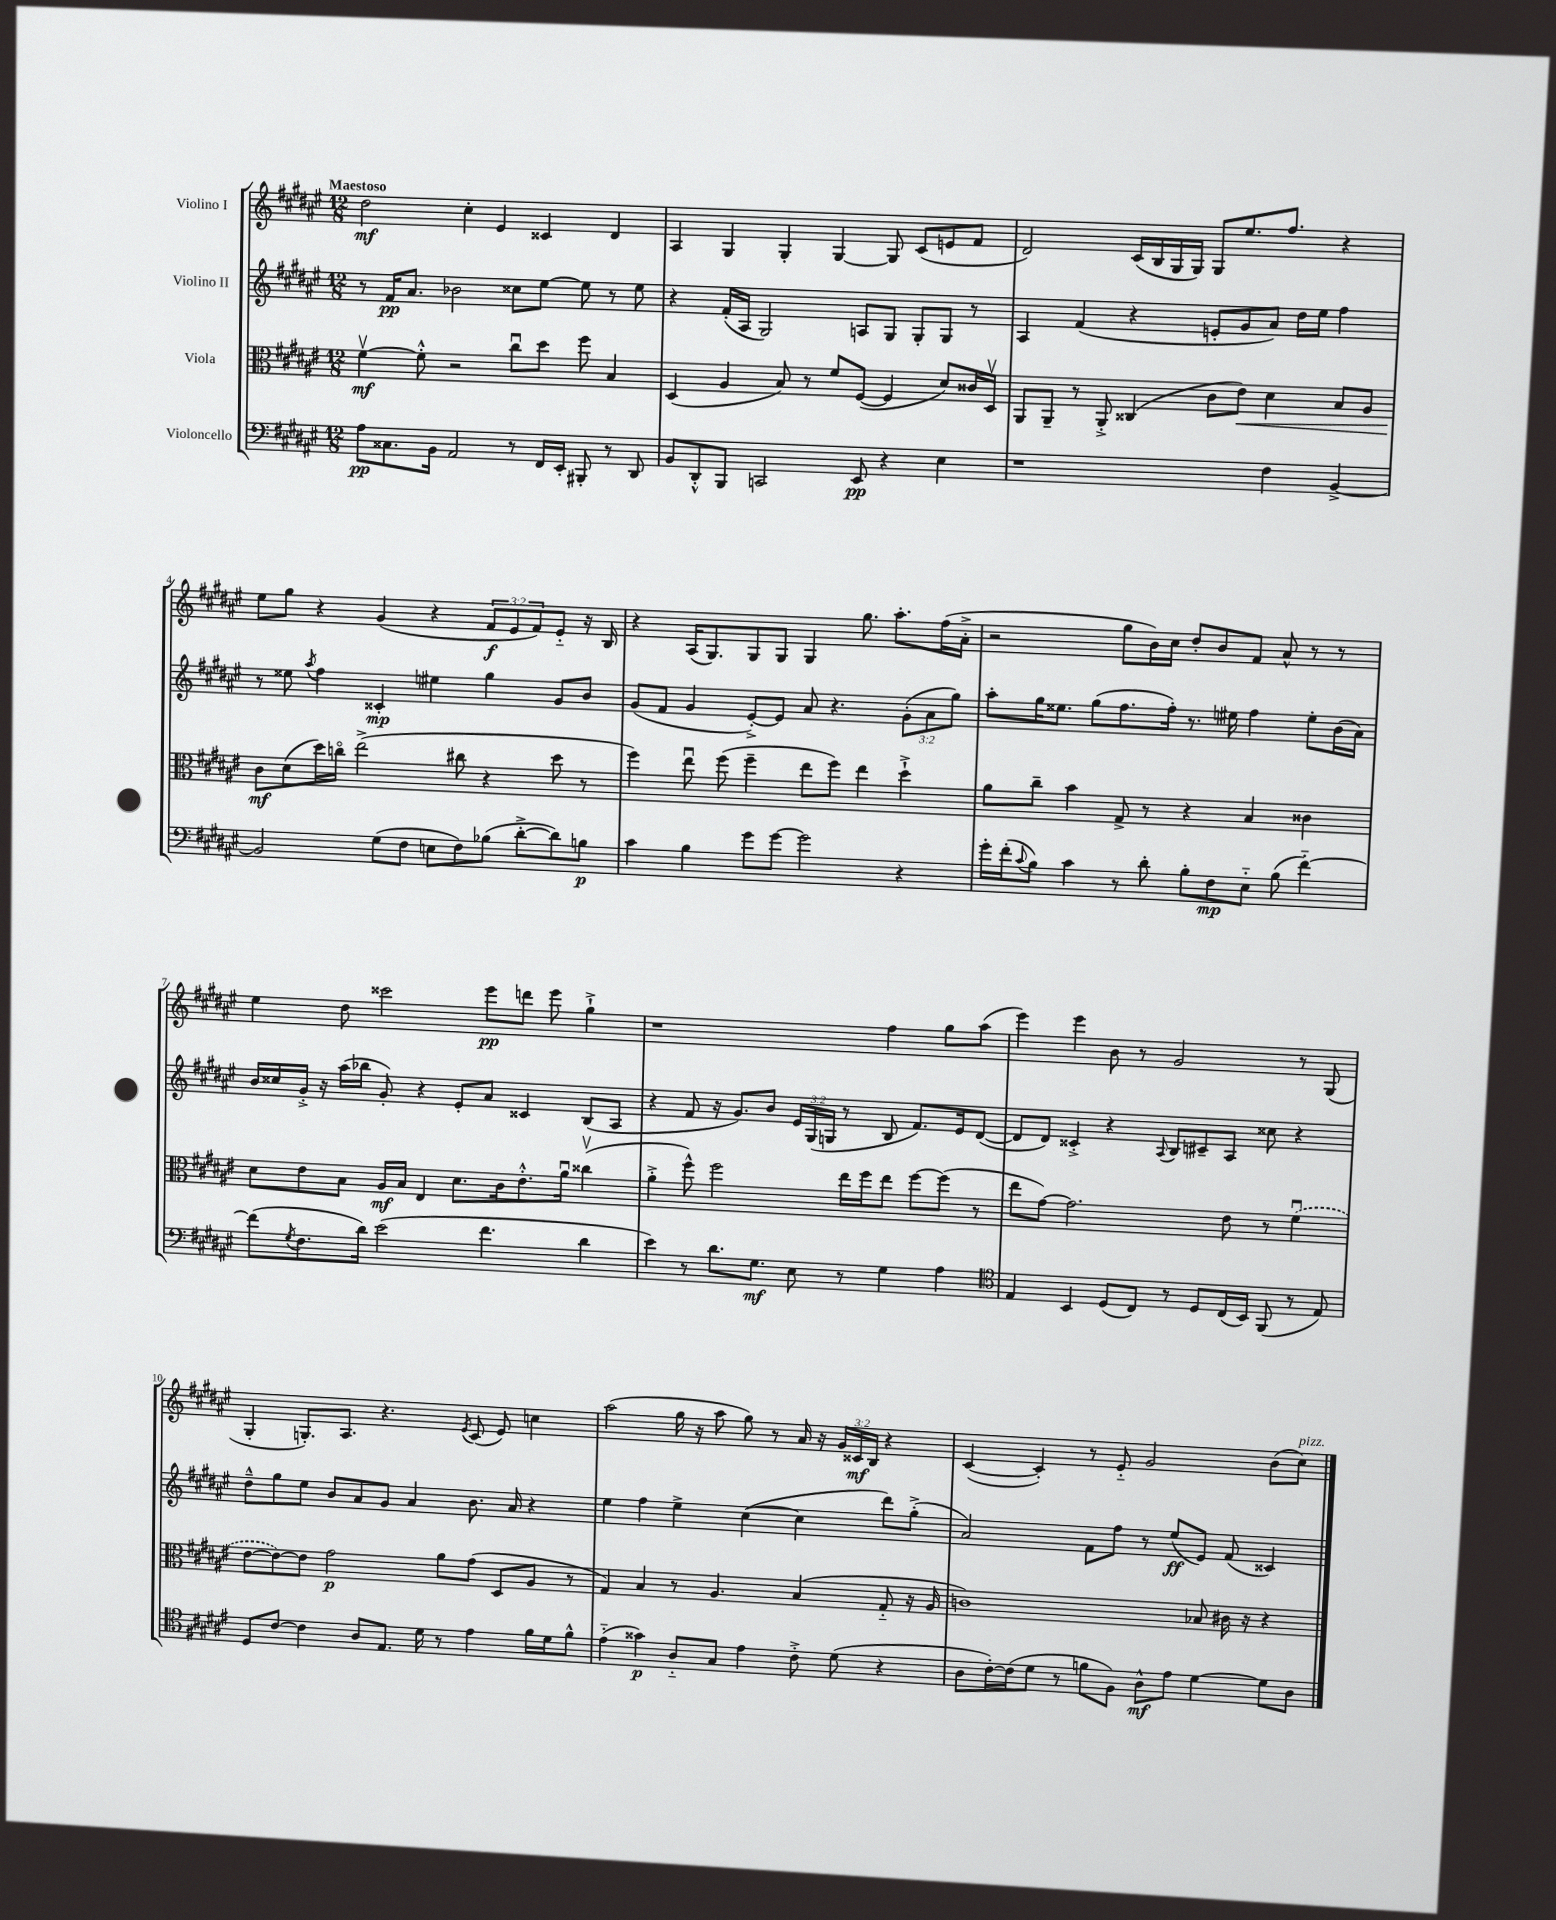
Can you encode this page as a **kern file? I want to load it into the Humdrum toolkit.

**kern	**kern	**kern	**kern
*staff4	*staff3	*staff2	*staff1
*clefF4	*clefC3	*clefG2	*clefG2
*k[f#c#g#d#a#e#]	*k[f#c#g#d#a#e#]	*k[f#c#g#d#a#e#]	*k[f#c#g#d#a#e#]
*M12/8	*M12/8	*M12/8	*M12/8
8A#	[4f#v	8r	2dd#
8.C##	.	16f#	.
.	.	8.a#	.
.	8f#'^^]	.	.
16BB	.	.	.
2AA#	2r	2b-	.
.	.	.	4cc#'
.	.	.	4e#
8r	8cc#u	8cc##	.
16FF#	8dd#	[8ee#	4c##
16EE#'	.	.	.
8BBB#'	8ff#	8ee#]	.
8r	4B	8r	4d#
8DD#	.	8ee#	.
=	=	=	=
8BB	(4D#	4r	4A#
8DD#'^^	.	.	.
8BBB	4A#	(16f#'	4G#
.	.	16A#	.
2CC	.	2G#)	.
.	8B)	.	4G#'
.	8r	.	.
.	8f#	.	[4G#
8EE#	([8F#	8A	.
4r	4F#]	8G#	8G#]
.	.	8G#'	(8c#
4E#	8d#)	8G#	8e
.	16c##	8r	8f#
.	16D#v	.	.
=	=	=	=
1r	8AA#	4A#	2d#)
.	8AA#~	.	.
.	8r	(4f#	.
.	8AA#'^	.	.
.	(4C##	4r	(16c#
.	.	.	16B
.	.	.	16G#
.	.	.	16G#)
.	8c#	8e'	8G#
.	8e#)	8g#	8.ee#
4F#	4d#	8a#)	.
.	.	.	8.ff#
.	.	16dd#	.
.	.	16ee#	.
[4BB^	8B	4ff#	4r
.	8A#	.	.
=	=	=	=
2BB]	8c#	8r	8ee#
.	(8d#	8ee##	8gg#
.	.	8qaa#	.
.	16dd#)	4ff#	4r
.	16cco	.	.
.	(2ee#^	.	.
(8G#	.	4c##'	(4g#
8F#	.	.	.
8E	.	4ee#	4r
8F#)	8cc#	.	.
(8B-	4r	4gg#	12f#
.	.	.	12e#
[8d#'^	.	.	.
.	.	.	12f#)
8d#])	8dd#	8g#	8e#'~
8B	8r	8b	16r
.	.	.	16B
=	=	=	=
4c#	4ff#)	(8g#	4r
.	.	8f#	.
4B	8ee#u	4g#	(16A#
.	.	.	8.G#)
.	(8ff#	.	.
8g#	4ff#~	[8e#'^)	8G#
[8g#	.	8e#]	8G#
2g#]	8ee#	8a#	4G#
.	8ff#)	4.r	.
.	4ee#	.	8.gg#
.	.	.	8.aa#'
4r	4dd#`^	(12g#'	.
.	.	12a#	.
.	.	.	(16ff#
.	.	12gg#)	.
.	.	.	16a#'^
=	=	=	=
16g#'	8a#	8aa#'	2r
(16f#'	.	.	.
8qqc#	.	.	.
8B)	8cc#~	16gg#	.
.	.	8.ee##	.
4c#	4b	.	.
.	.	(8gg#	.
8r	8G#^	8.ff#	8gg#
8d#'	8r	.	16b)
.	.	16ff#')	16cc#
8B'	4r	8.r	8dd#'
8F#	.	.	8b
.	.	16ee#	.
8E#'~	4B	4ff#	8f#
(8B	.	.	8a#^^
[4f#'~)	4c##	8ee#'	8r
.	.	(16b	8r
.	.	16a#)	.
=	=	=	=
(8f#]	8d#	16b	4ee#
.	.	16cc##	.
8qG#	.	.	.
8.F#	8e#	16g#'^	.
.	.	16r	.
.	8B	(16aa#	8dd#
16d#)	.	16bb-	.
(2e#	16A#	8g#')	2ccc##
.	16B	.	.
.	4E#	4r	.
.	8.d#	8e#'	.
4.f#	.	8a#	8eee#
.	16c#	.	.
.	8.e#'^^	4c##	8ddd
.	.	.	8eee#
.	16a#u	.	.
4d#	(4cc##v	(8B	4gg#`^
.	.	8A#	.
=	=	=	=
4e#)	4a#'^	4r	1r
8r	8ff#^^)	8f#	.
8.d#	2ff#	16r	.
.	.	8.g#)	.
8.G#	.	.	.
.	.	8b	.
8E#	.	24e#	.
.	.	(24G#	.
.	.	24G	.
8r	16ee#	8r	.
.	16ff#	.	.
4G#	8ee#	8B	4ff#
.	[8ff#	8.f#)	.
4A#	(8ff#]	.	8gg#
.	.	16e#	.
.	8r	([8d#	(8aa#
=	=	=	=
*clefC4	*	*	*
4E#	8ee#	8d#]	4eee#)
.	[8g#)	8d#)	.
4BB	2.g#]	4c##'^	4eee#
(8D#	.	4r	8b
8C#)	.	.	8r
.	.	8qqA#	.
8r	.	8B	2g#
8D#	.	8c#~	.
(16C#	8e#	8A#	.
16BB)	.	.	.
(8FF#	8r	8cc##	.
8r	(4f#u	4r	8r
8E#)	.	.	(8G#
=	=	=	=
8D#	[8e#	8dd#~^^	4G#'
[8c#	8e#_)	8gg#	.
4c#]	8e#]	8ee#	8.G')
.	2g#	8b	.
.	.	.	8.A#
8A#	.	8a#	.
8.E#	.	8g#	4.r
.	.	4a#	.
16d#	.	.	.
8r	8a#	.	.
.	.	.	8qe#
4e#	(8g#	8.b	(8c#
.	8D#	.	8e#)
.	.	16a#	.
16f#	8A#	4r	4cc
16d#	.	.	.
8f#^^	8r	.	.
=	=	=	=
(4e#'~	4G#)	4ee#	(2aa#
4g##)	4B	4ff#	.
8A#'~	8r	4ee#^	16gg#
.	.	.	16r
8G#	4.A#	.	8aa#
4e#	.	([4cc#	8gg#)
.	.	.	8r
8c#'^	(4B	4cc#]	16a#
.	.	.	16r
(8d#	.	.	24g#
.	.	.	24c##
.	.	.	24B
4r	8G#'~	8ddd#)	4r
.	16r	(8gg#'^	.
.	16A#	.	.
=	=	=	=
8A#	1c)	2a#)	([4c#
[16c#')	.	.	.
(16c#]	.	.	.
8d#	.	.	4c#'])
8r	.	.	.
8f	.	8f#	8r
8F#)	.	8ff#	8e#'~
8A#^^	.	8r	2g#
8e#	.	(8ee#	.
[4d#	8B-	8e#)	.
.	16c#	(8f#	.
.	16r	.	.
8d#]	4r	4c##)	(8b
8A#	.	.	8cc#)
==	==	==	==
*-	*-	*-	*-
